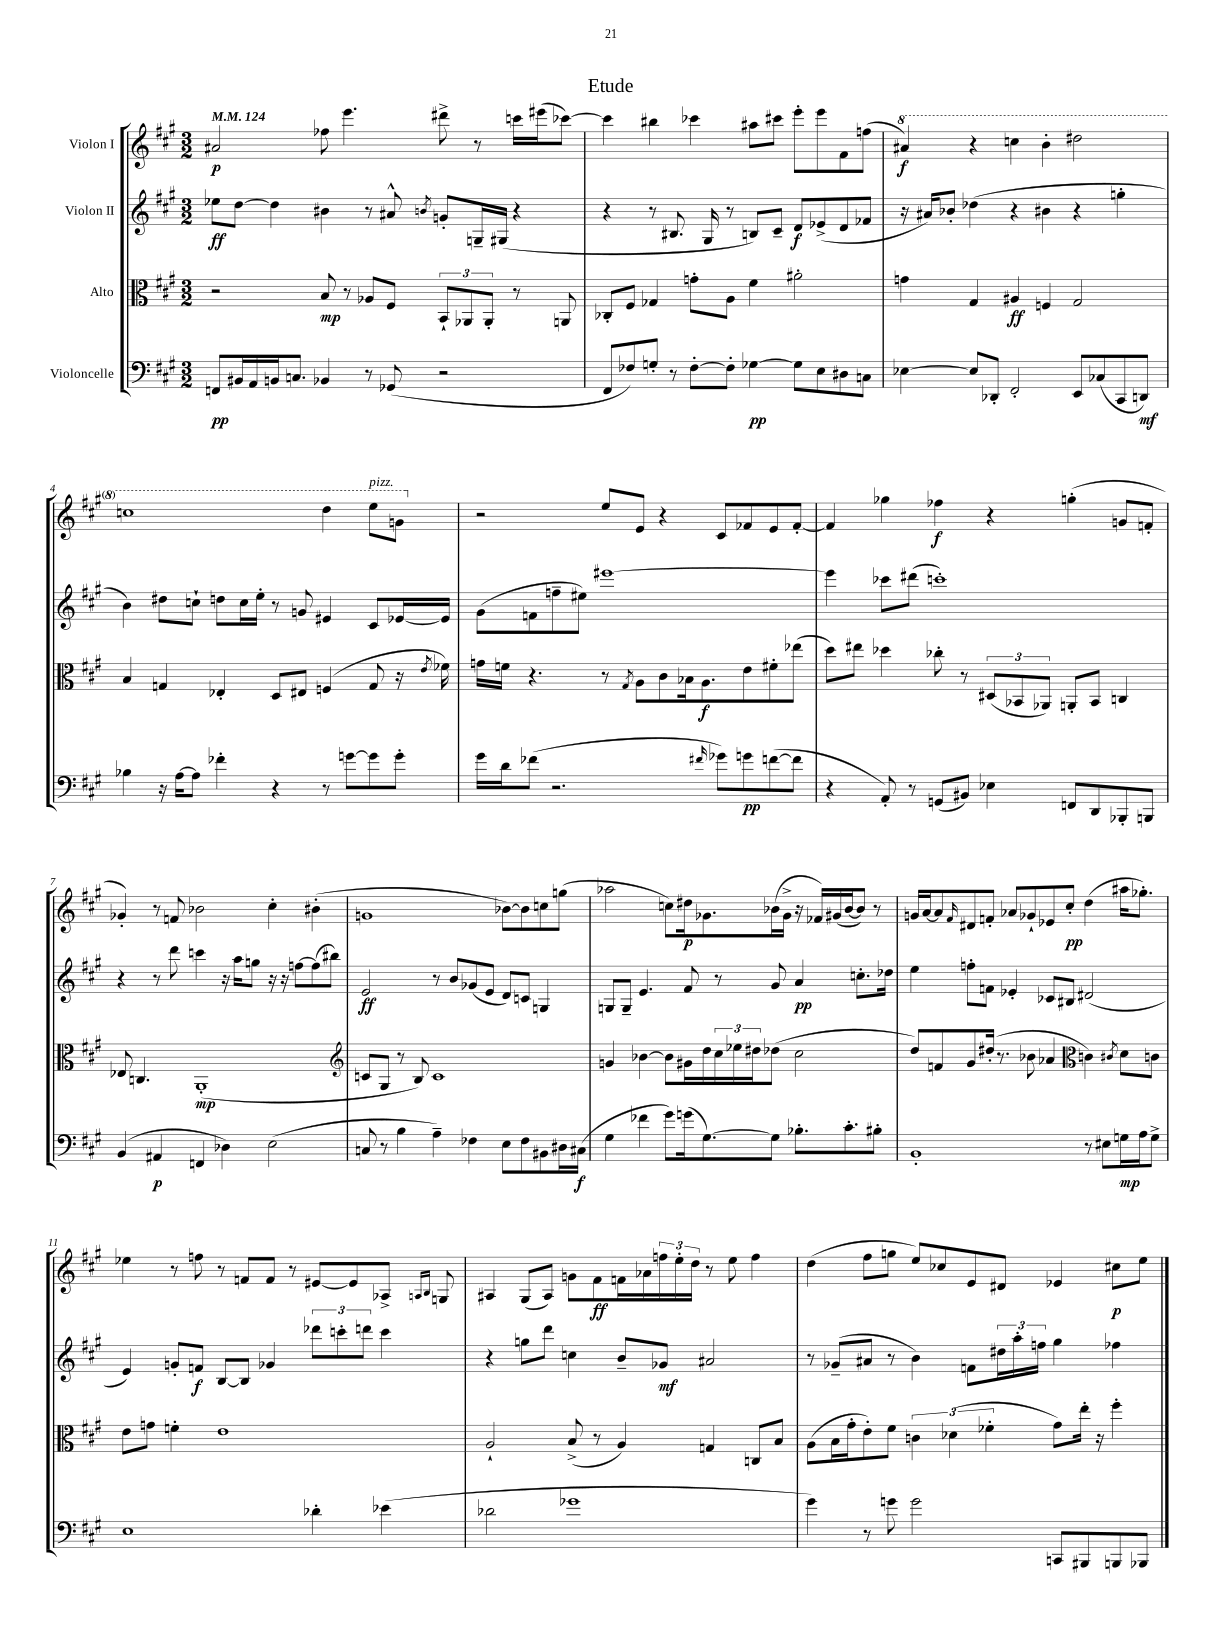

**kern	**kern	**kern	**kern
*staff4	*staff3	*staff2	*staff1
*clefF4	*clefC3	*clefG2	*clefG2
*k[f#c#g#]	*k[f#c#g#]	*k[f#c#g#]	*k[f#c#g#]
*M3/2	*M3/2	*M3/2	*M3/2
*MM124	*MM124	*MM124	*MM124
8FF/L	2r	8ee-\L	2a#/
16BB#/L	.	[8dd\J	.
16AA/	.	.	.
16BB/J	.	4dd\]	.
8.C/J	.	.	.
4BB-/	8B/	4b#\	8ff-\
.	8r	.	4.eee\
8r	8A-/L	8r	.
(8GG-/	8F#/J	8a#^^/	.
.	.	8qb/	.
2r	12BB`/L	8g'/L	8ddd#^\
.	12AA-/	.	.
.	.	16G~/L	8r
.	12AA-'/J	.	.
.	.	(16G#/JJ	.
.	8r	4r	16ccc\LL
.	.	.	(16eee#\J
.	8AA/	.	[8ccc-\J)
=	=	=	=
8FF#/L	8C-'/L	4r	4ccc-\]
8F-/)	8F#/J	.	.
8G'/J	4G-/	8r	4bb#\
8r	.	8.B#/	.
[8F-'\L	8g'\L	.	4ccc-\
.	.	16G#/	.
8F-'\]J	8A\J	8r	.
[4G-\	4f#\	8B/L)	8aa#\L
.	.	8c#~/J	8ccc#\J
8G-\]L	2a#'\	8d/L	8eee'\L
8E\	.	(8e-^/	8eee\
8D#\	.	8d/	8f#\
8C\J	.	8f-/J	(8ff\J
=	=	=	=
[4E-\	4g\	16r	4aa#/)
.	.	16a#/LK)	.
.	.	8b-'/J	.
8E-/]L	4G#/	(4dd-\	4r
8DD-'/J	.	.	.
2FF#'/	4A#/	4r	4ccc\
.	4F/	4b#\	4bb'\
8EE/L	2G#/	4r	2ddd#\
(8C-/	.	.	.
8CC#/	.	4gg'\	.
8DD/J)	.	.	.
=	=	=	=
4B-\	4B/	4b\)	1ccc
16r	4G/	8dd#\L	.
[16A\LK	.	.	.
8A\]J	.	8cc`\J	.
4f-'\	4E-'/	8dd\L	.
.	.	16cc\L	.
.	.	16ee'\JJ	.
4r	8D/L	8r	.
.	8E#/J	8g/	.
8r	(4F/	4e#/	4ddd\
[8g\L	.	.	.
8g\]	8G/	8c#/L	8eee\L
8g'\J	16r	[16e-/L	8gg\J
.	8qe/	.	.
.	16f-\)	16e-/]JJ	.
=	=	=	=
16g#\LL	16g\LL	(8g#\L	2r
16d\J	16f\JJ	.	.
(8f-\J	4.r	8f\	.
2.r	.	8ff~\	.
.	.	8ee#\J)	.
.	8r	[1eee#	8ee/L
.	8qG#/	.	.
.	8A\L	.	8e/J
.	8c#\	.	4r
.	16B-\k	.	.
.	8.A\	.	.
16qqf#/	.	.	.
8g-\L)	.	.	8c#/L
8g\	8e\	.	8f-/
([8f\	8f#'\	.	8e/
8f\]J	(8ee-\J	.	[8f-'/J
=	=	=	=
4r	8dd\L)	4eee#\]	4f-/]
.	8ee#\J	.	.
8AA'/)	4dd-\	8ccc-\L	4gg-\
8r	.	(8ddd#\J	.
(8GG/L	8cc-'\	1ccc')	4ff-\
8BB#/J)	8r	.	.
4E-\	(12D#/L	.	4r
.	12BB-/	.	.
.	12AA-/J)	.	.
8FF/L	8AA'/L	.	(4gg'\
8DD/	8BB-/J	.	.
8BBB-'/	4C/	.	8g/L
8BBB/J	.	.	8f'/J
=	=	=	=
(4BB/	8E-/	4r	4g-'/)
.	4.C/	.	.
4AA#/	.	8r	8r
.	.	8ddd\	8f/
4FF/	(1AA'	4ccc\	2b-\
4D-\)	.	16r	.
.	.	16aa\LK	.
.	.	8gg\J	.
(2E\	.	16r	4cc#'\
.	.	16r	.
.	.	[8ff\L	.
.	.	(8ff\]	(4b#'\
.	.	8bb#\J)	.
=	=	=	=
*	*clefG2	*	*
8C/	8c/L	2e/	1g
8r	8G#/J	.	.
4B\	8r	.	.
.	8B/)	.	.
4A~\)	1c	8r	.
.	.	8b/L	.
4F-\	.	(8g-/	.
.	.	8e/J	.
8E\L	.	8d/L)	[8b-\L)
8F-\	.	8c/J	8b-\]
8BB#\	.	4G/	8cc\
16D#\L	.	.	(8gg\J
(16C#\JJ	.	.	.
=	=	=	=
4G#\	4g/	8G/L	2aa-\
.	.	8G~/J	.
4f-\	[4b-\	4.e/	.
8g#\L)	8b-\]L	.	8cc\L)
(16g\k	16g#\L	8f#/	16dd#\k
[8.G#\)	16dd\	.	8.g-\
.	24cc#\	8r	.
.	24ee-\	.	.
.	24dd#\J	.	.
8G#\]J	(8dd-\J	8g#/	(16b-\L
.	.	.	16g-^\JJ
8.B-'\L	2cc#\	4a/	16r
.	.	.	16f-/LL)
.	.	.	(16g#/
8.c#'\	.	.	[16b-/J
.	.	8.cc'\L	8b-/]J)
8B#'\J	.	.	8r
.	.	16dd-\Jk	.
=	=	=	=
1BB'	8dd/L)	4ee\	16g/LL
.	.	.	[16a/J
.	8f/	.	8a/]
.	.	.	16qqf#/
.	8g#/	8ff'\L	8d#/
.	(16dd#'/Jk	8f\J	8f'/J
.	8.r	.	.
.	.	4e-'/	8a-/L
.	8b-\	.	8g-`/
.	4a-/	8c-/L	8e-/
.	.	8B#/J	8cc#'/J
*	*clefC3	*	*
8r	4c\)	(2d#/	(4dd\
8E#\L	.	.	.
.	8qc#/	.	.
16G\L	8d\L	.	16aa#\LK
16A\J	.	.	8.gg-'\J)
8G^\J	8c\J	.	.
=	=	=	=
1E	8e\L	4e/)	4ee-\
.	8g\J	.	.
.	4f'\	8g'/L	8r
.	.	8f/J	8ff\
.	1e	[8B/L	8r
.	.	8B/]J	8f/L
.	.	4g-/	8f/J
.	.	.	8r
4d-'\	.	12ddd-\L	[8e#/L
.	.	12ccc'\	.
.	.	.	8e#/]
.	.	12ddd\J	.
(4e-\	.	4ccc\	8A-^/J
.	.	.	16qqA/LL
.	.	.	16qqB/JJ
.	.	.	8G/
=	=	=	=
2d-\	2A`/	4r	4A#/
.	.	8gg\L	(8G#/L
.	.	8ddd\J	8A#/J)
1g-	(8B^/	4cc\	8g\L
.	8r	.	8f#\
.	4A/)	8b~/L	16f\L
.	.	.	16a-\
.	.	8g-/J	24ff\
.	.	.	24ee'\
.	.	.	24dd\JJ
.	4G/	2a#/	8r
.	.	.	8ee\
.	8C/L	.	4ff\
.	8B/J	.	.
=	=	=	=
4g#\)	(8A\L	8r	(4dd\
.	16B\L	(8g-~/L	.
.	16g#'\J	.	.
8r	8e'\)	8a#/J	8ff#\L
8g\	8f#\J	8r	8gg\J
2g\	6c\	4b\)	8ee/L)
.	.	.	8cc-/
.	(6d-\	.	.
.	.	8f\L	8e/
.	6f-'\	.	.
.	.	24dd#\L	8d#/J
.	.	24aa'\	.
.	.	24ff\JJ	.
8CC/L	8g#\L)	4gg#\	4e-/
8BBB#/	16ee'\Jk	.	.
.	16r	.	.
8BBB/	4ff#'\	4ff-\	8cc#\L
8BBB-/J	.	.	8ee\J
==	==	==	==
*-	*-	*-	*-
